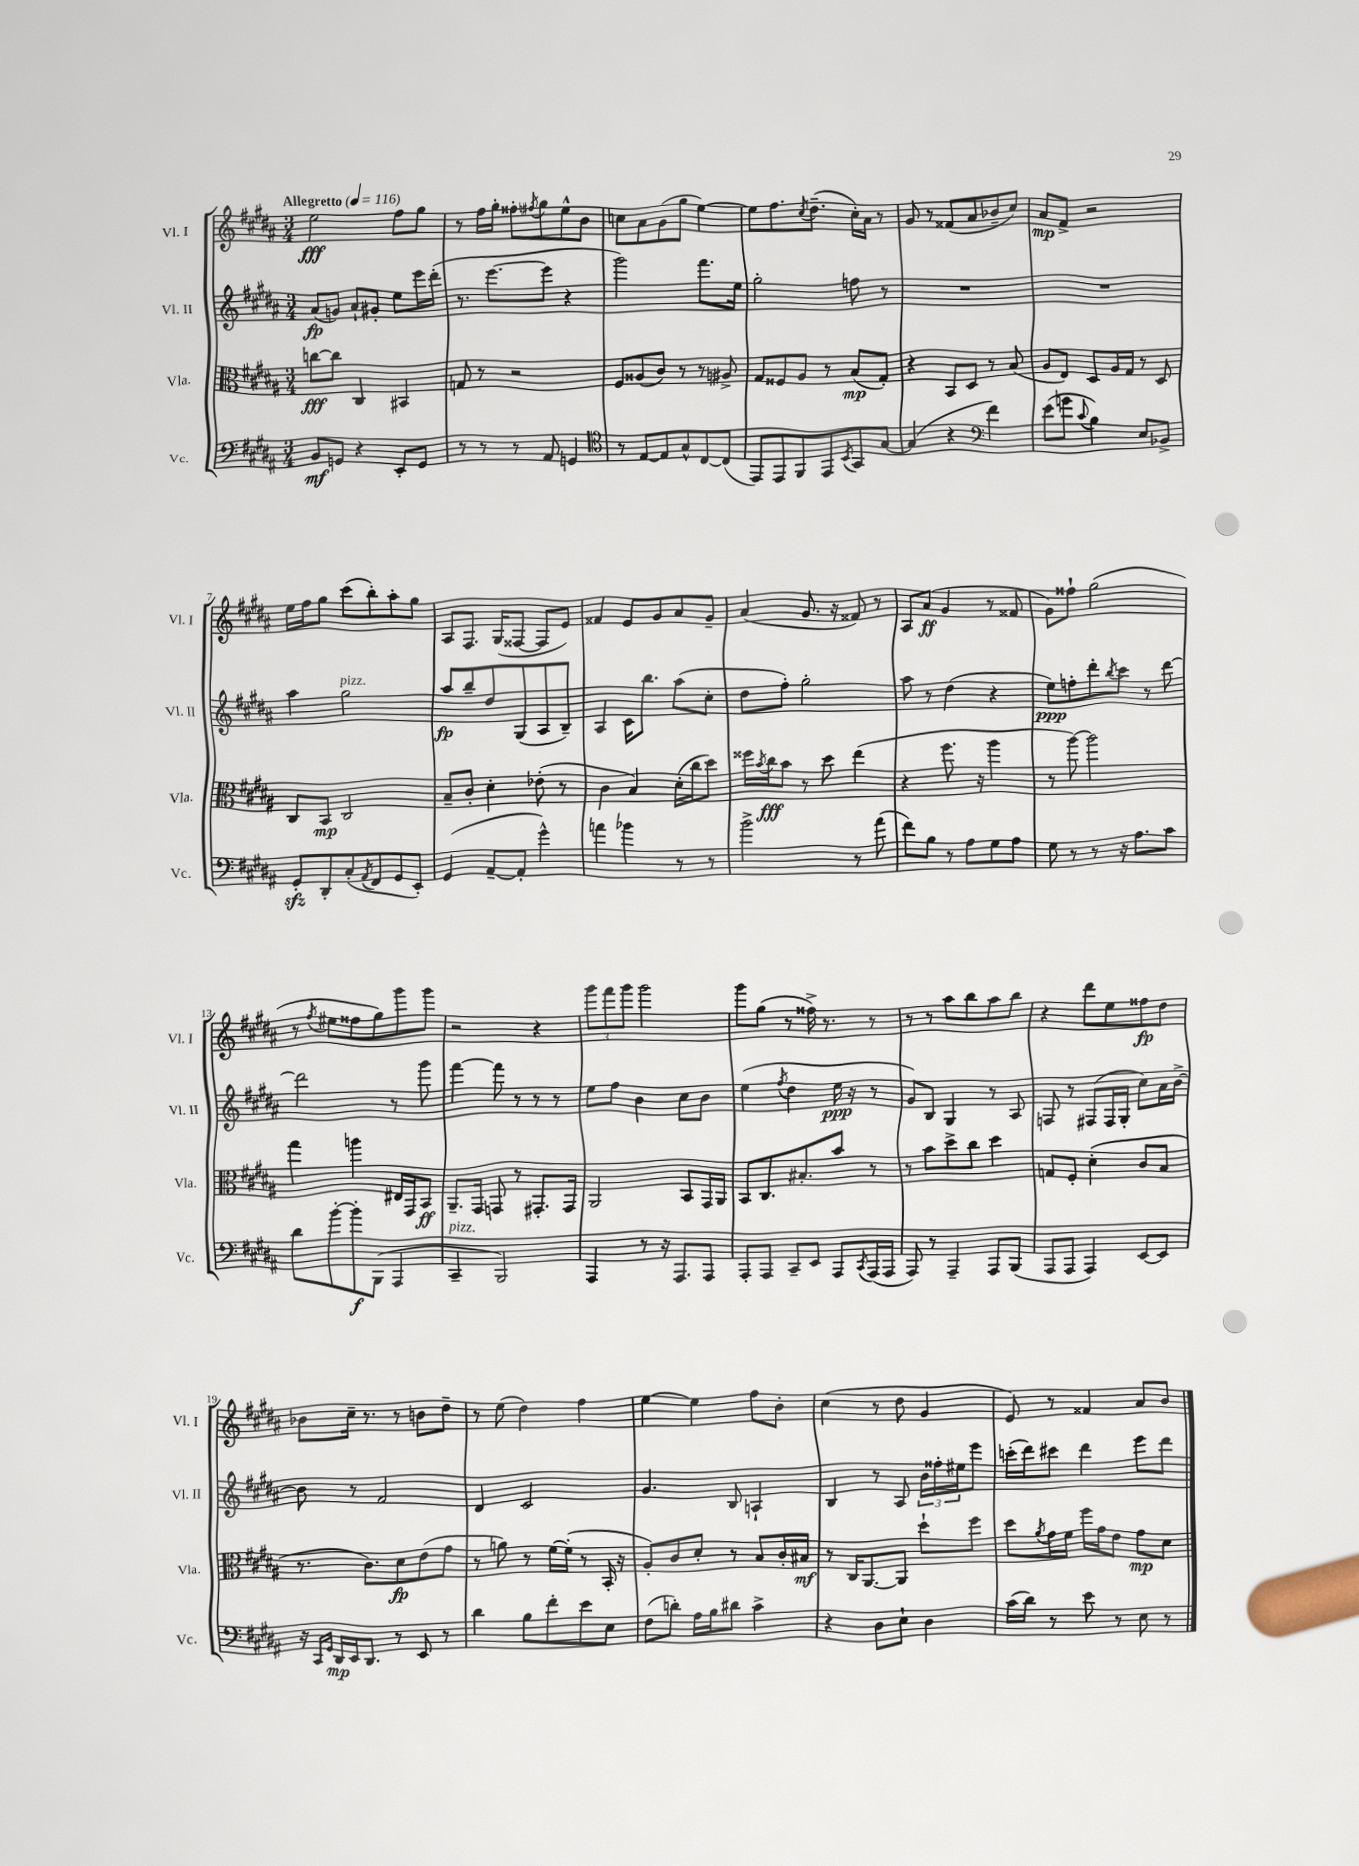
<<
\new StaffGroup <<
\new Staff = "s0" \with { instrumentName = "Vl. I" shortInstrumentName = "Vl. I" } {
    \clef treble \key b \major \numericTimeSignature \time 3/4 \tempo "Allegretto" 4 = 116
    e''2\fff fis''8 gis''8 |
    r8 fis''16 gis''16-. fisis''8-. \acciaccatura { fis''8 } gis''8 e''8-^ b'8 |
    c''8 ais'8 gis'8( gis''8 e''4~) |
    e''8 fis''8. \acciaccatura { cis''8 } dis''8.--( cis''16-.) ais'16 r8 |
    gis'8 r8 fisis'8( ais'8 bes'8-- cis''8) |
    ais'8\mp fis'8-> r2 |
    e''16 fis''16 gis''8 cis'''8( b''8-.) ais''8-. gis''8 |
    ais8 fis8. gis16( fisis8~ fisis8 e'8) |
    fisis'4 e'8 gis'8 ais'8 gis'8-- |
    ais'4( gis'8. r16 fisis'8) r8 |
    ais8 ais'8\ff( gis'4 r8 fisis'8 |
    gis'8) fisis''8-! gis''2( |
    r8 \acciaccatura { fis''8 } eis''8 fisis''8 gis''8) gis'''8 gis'''8 |
    r2 r4 |
    \tuplet 3/2 { gis'''8 fis'''8 gis'''8 } gis'''2 |
    gis'''8 gis''8( r8 fisis''16->) r8. r8 |
    r8 r8 ais''8 b''8 ais''8 b''8 |
    r4 dis'''8 e''8 fisis''8\fp dis''8 |
    bes'8 cis''16-- r8. r8 b'8 dis''8-- |
    r8 e''8( dis''4) fis''4 |
    e''4~ e''4 fis''8 b'8-. |
    cis''4( r8 dis''8 gis'4 |
    e'8) r8 fisis'4 ais'8 b'8 \bar "|." |
}
\new Staff = "s1" \with { instrumentName = "Vl. II" shortInstrumentName = "Vl. II" } {
    \clef treble \key b \major \numericTimeSignature \time 3/4
    ais'8\fp( g'8) ais'8-! gis'8-. e''8 e'''16 dis'''16-.( |
    r8. e'''8.~ e'''8 r4 |
    gis'''2) fis'''8. e''16 |
    gis''2-. f''8 r8 |
    R2. |
    R2. |
    ais''4 gis''2^\markup { \italic "pizz." } |
    ais''8\fp b''8-- dis''8 gis8( ais8 b8--) |
    ais4 cis'16 b''8. ais''8( cis''8-. |
    dis''8 fis''8-.) gis''2-. |
    ais''8 r8 dis''4( r4 |
    e''8\ppp) f''8-. dis'''8-. \acciaccatura { b''8 } cis'''8 r8 dis'''8~ |
    dis'''2 r8 gis'''8 |
    fis'''4~ fis'''8 r8 r8 r8 |
    e''8 fis''8 b'4 cis''8 b'8 |
    e''4( \acciaccatura { fis''8 } dis''4 e''16\ppp r16 r8 |
    gis'8) b8 gis4 r8 ais8 |
    f8 r8 fis8( fis16 gis16-. cis''8) ais'16 b'16~-> |
    b'8 r8 fis'2 |
    dis'4 cis'2 |
    gis'4. b8 a4-! |
    b4 r8 ais8 \tuplet 3/2 { b'16 fisis''16-. eis''16 } e'''8 |
    c'''16-.( dis'''16) cis'''8 dis'''4 e'''8 dis'''8 \bar "|." |
}
\new Staff = "s2" \with { instrumentName = "Vla." shortInstrumentName = "Vla." } {
    \clef alto \key b \major \numericTimeSignature \time 3/4
    c''8~\fff c''8 cis4 bis,4 |
    g8 r8 r2 |
    fis8 aisis8( cis'8) r8 r8 ais8-> |
    gis8 fisis8 ais8 r8 b8\mp( gis8-.) |
    r4 b,8 dis8 r8 b8( |
    ais8 e8) dis8 ais16 gis16 r8 dis8 |
    cis8 b,8\mp cis2 |
    b8-- cis'8-. dis'4-. ees'8-.( r8 |
    cis'4 b4) dis'16-.( cis''16 dis''8) |
    fisis''16 \acciaccatura { b'8 } cis''16\fff b'8 r8 dis''8 e''4( |
    r4 fis''8. r16 ais''4 |
    r8 ais''8~) ais''2 |
    gis''4 a''4 eis16 gis,16 b,8\ff |
    ais,8.-- gis,16 g,8 r8 gis,8.-. gis,16 |
    ais,2 b,8 gis,16 ais,16 |
    b,8 cis8. bis8.-. b'8 r8 |
    r8 b'8 dis''8-> cis''8 dis''4 |
    g8 fis8-. dis'4-.( cis'8 b8 |
    r8. cis'8.) dis'8\fp e'8( gis'8 |
    r8 a'8) r8 fis'16~ fis'16-.( r8 b,16-. r16 |
    ais8-.) cis'8 dis'8-. r8 b8 cis'16-. bis16\mf |
    r8 cis16 ais,8.~ ais,8 dis''8-! fis''8 |
    dis''8 \acciaccatura { ais'8 } gis'16 fis'16 fis''16 gis'16 e'8 gis'8\mp dis'8 \bar "|." |
}
\new Staff = "s3" \with { instrumentName = "Vc." shortInstrumentName = "Vc." } {
    \clef bass \key b \major \numericTimeSignature \time 3/4
    b,8\mf g,8 r4 e,8-. g,8 |
    r8 r8 r8 ais,8 g,4 |
    \clef tenor r8 e8~ e8 gis8-^ cis8~ cis8( |
    e,8) e,8 fis,8 e,8 \acciaccatura { b,8 } gis,8 gis8~ |
    gis4( r4 \clef bass fis'4) |
    e'8( g'8 \appoggiatura { cis'8 } b4) e8 bes,8-> |
    gis,8-.\sfz dis,8-. cis8-.( \acciaccatura { ais,8 } fis,8 gis,8 e,8-.) |
    gis,4( ais,8~-- ais,8-. gis'4-^) |
    a'4 bes'4 r8 r8 |
    b'2-> r8 ais'8( |
    fis'8) b8 r8 ais8 gis8 ais8 |
    gis8 r8 r8 r16 ais8. cis'8 |
    dis'8 b'8~-. b'8-.\f b,,8( ais,,4 |
    cis,4--^\markup { \italic "pizz." } b,,2) |
    ais,,4 r8 r16 ais,,8. ais,,8 |
    ais,,8-. ais,,8 cis,8-- e,8 ais,,8 \acciaccatura { cis,8 } ais,,16( ais,,16 |
    ais,,8) r8 ais,,4-- ais,,8 b,,8( |
    ais,,8 ais,,8 ais,,4) e,8~ e,8 |
    r16 \grace { cis,16 gis,16 } dis,16\mp e,16 dis,8. r8 e,8 r8 |
    dis'4 b8 fis'8-. e'8 e8 |
    fis8( d'8-.) ais16 b16 dis'8 cis'4-> |
    r4 dis8 e8-! dis4 |
    cis'16( dis'16) r8 e'8 r8 e8 r8 \bar "|." |
}
>>
>>
